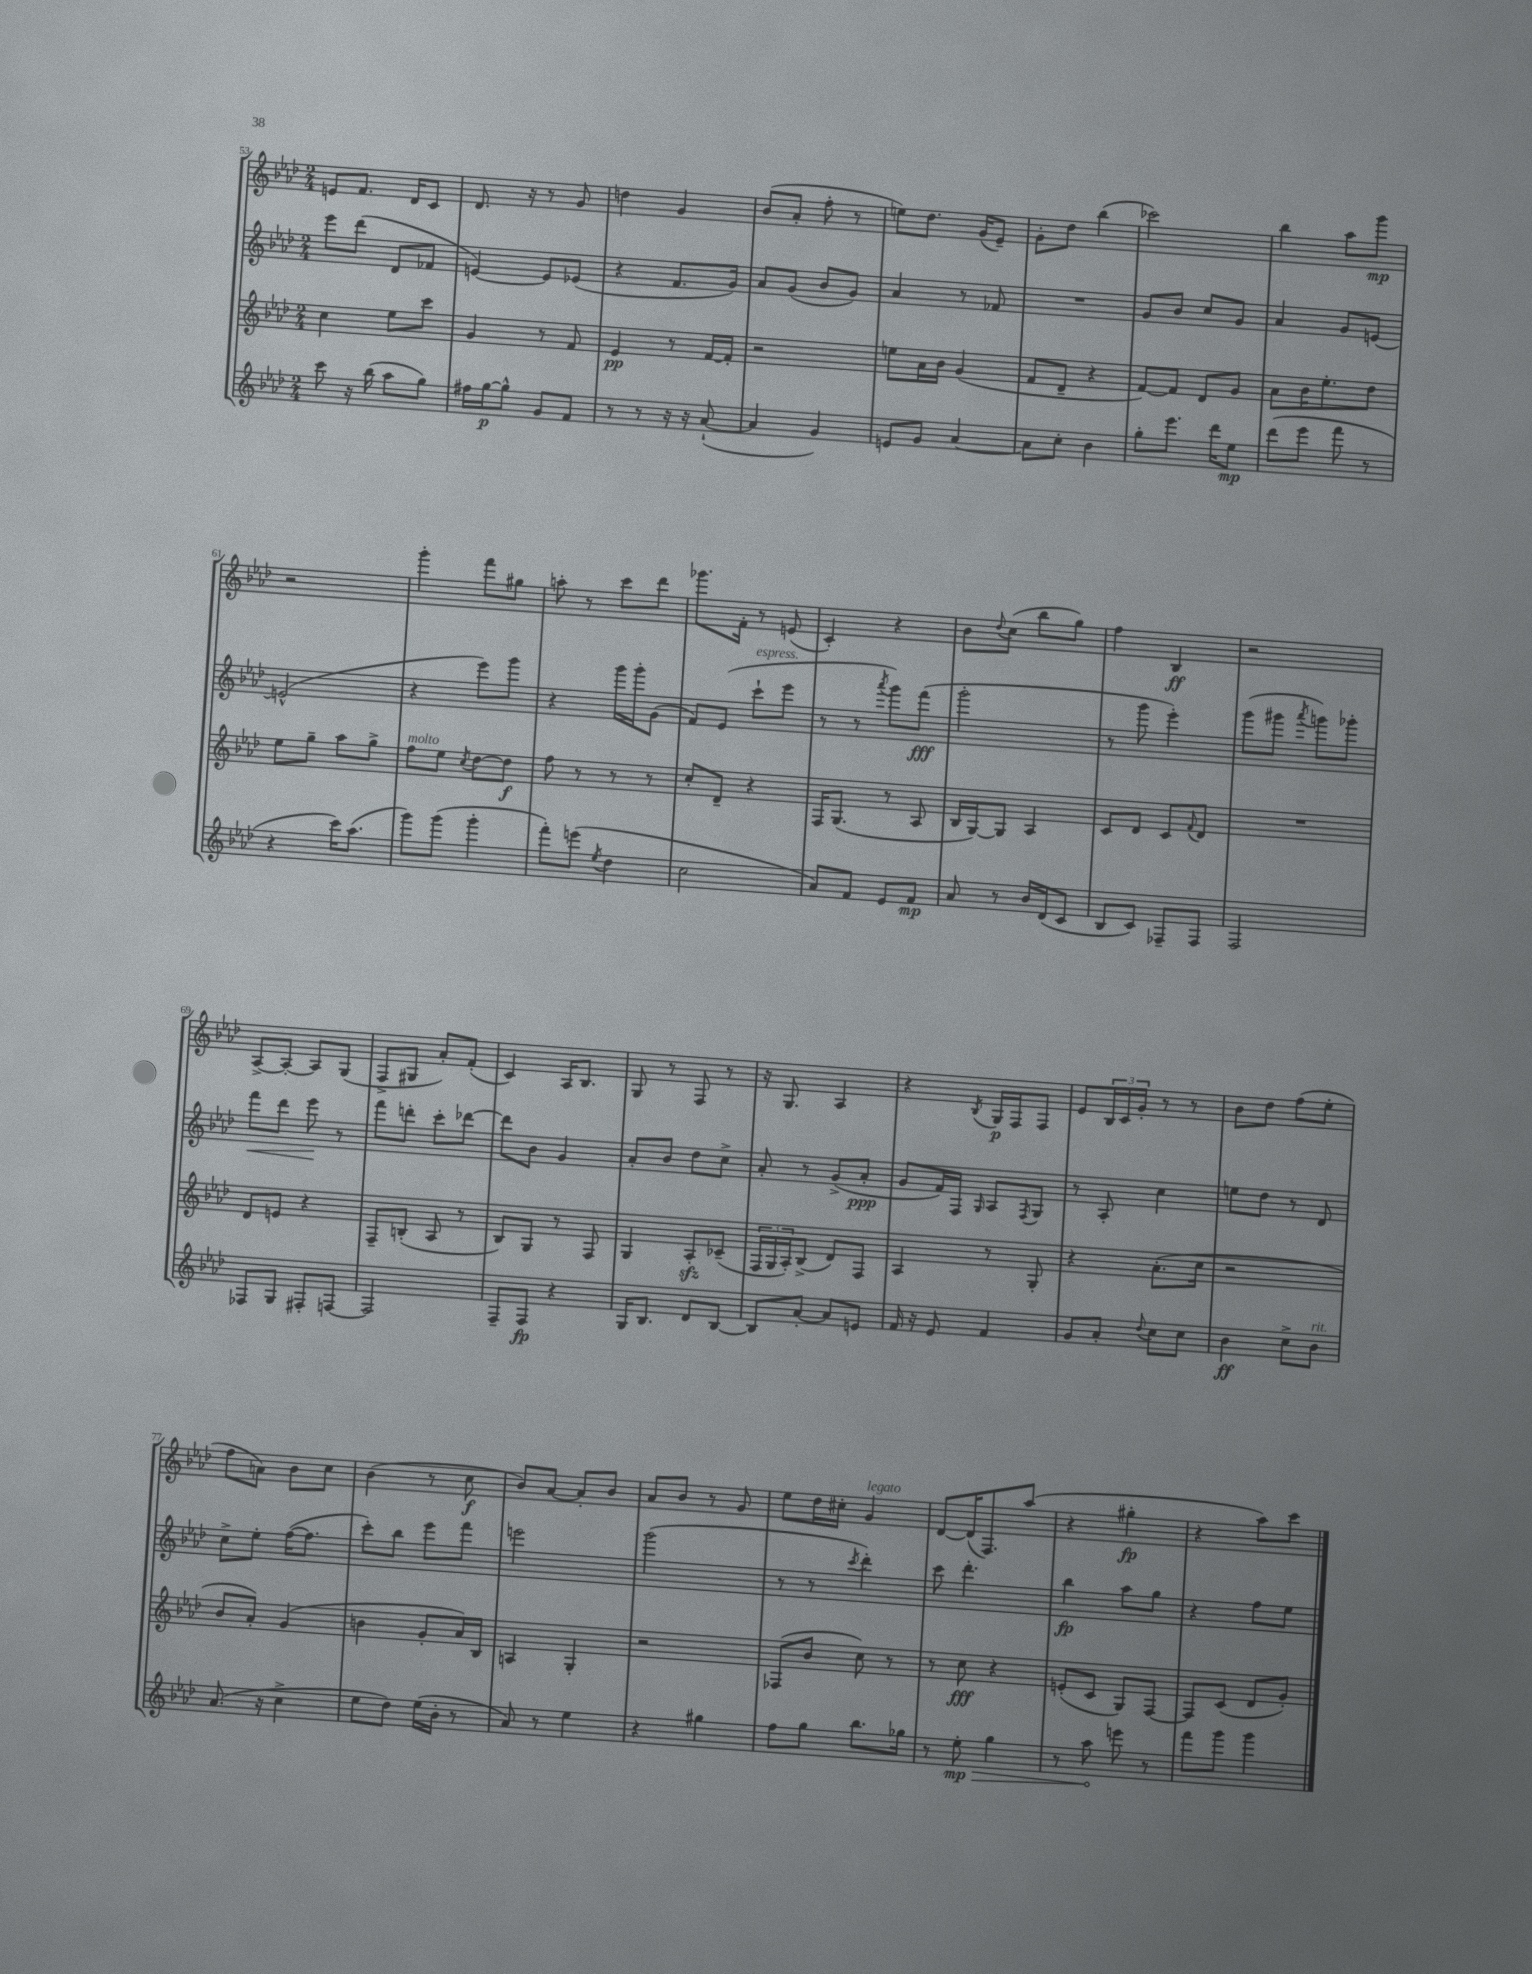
<<
\new StaffGroup <<
\new Staff = "s0" {
    \clef treble \key aes \major \numericTimeSignature \time 2/4
    e'8 f'8. des'16 c'8 |
    des'8. r16 r8 g'8 |
    d''4 g'4 |
    bes'8( aes'8-. f''8-. r8 |
    e''8) des''8. g'16( ees'8--) |
    g'8-. des''8 bes''4( |
    ces'''2) |
    bes''4 aes''8 g'''8\mp |
    r2 |
    g'''4-. f'''8 gis''8 |
    a''8-. r8 c'''8 des'''8 |
    ges'''8. f'16-. r8 e'8( |
    c'4-.) r4 |
    bes'8 \appoggiatura { des''8 } c''8( bes''8 g''8) |
    f''4 bes4\ff |
    r2 |
    aes8~-> aes8~-. aes8 g8( |
    f8-> gis8 aes'8-.) f'8-.( |
    c'4) aes16 bes8. |
    g8 r8 f8 r8 |
    r16 g8. aes4 |
    r4 \acciaccatura { bes8 } g16\p f16 f8 |
    ees'8 \tuplet 3/2 { bes16 c'16 g'16-. } r8 r8 |
    bes'8 des''8 f''8( ees''8-. |
    f''8 a'8) bes'8 c''8 |
    bes'4( r8 c''8\f |
    bes'8) aes'8~ aes'8-. bes'8 |
    aes'8 bes'8 r8 g'8 |
    ees''8 des''16 cis''16-. g'4^\markup { \italic "legato" } |
    des'8~ des'16( f8.) aes''8( |
    r4 gis''4-.\fp |
    r4 aes''8) c'''8 \bar "|." |
}
\new Staff = "s1" {
    \clef treble \key aes \major \numericTimeSignature \time 2/4
    ees'''8 des'''8( des'8 fes'8 |
    e'4~) e'8 ees'8( |
    r4 f'8. g'16) |
    aes'8 g'8( bes'8 g'8) |
    aes'4 r8 fes'8 |
    R2 |
    g'8 bes'8 c''8 g'8 |
    aes'4 g'8 e'8~ |
    e'2-^( |
    r4 ees'''8) g'''8 |
    r4 g'''16 g'''16-. g'8( |
    f'8) ees'8( c'''8-!^\markup { \italic "espress." } ees'''8 |
    r8 r8 \acciaccatura { aes'''8 } g'''8) f'''8\fff( |
    g'''2-. |
    r8 g'''8 ees'''4-.) |
    g'''8( gis'''8 \acciaccatura { aes'''8 } g'''8) ges'''8-. |
    f'''8\< des'''8 ees'''8\! r8 |
    f'''8 d'''8-. c'''8-. des'''8~ |
    des'''8 bes'8 g'4 |
    aes'8-. bes'8 des''8 c''8-> |
    aes'8-. r8 g'8->( aes'8-.\ppp |
    g'8 f'16) f16 \grace { g16 } aes8 \acciaccatura { f8 } g8 |
    r8 aes8-. c''4 |
    e''8 des''8 r8 des'8 |
    c''8-> ees''8-. f''16~( f''8. |
    c'''8-.) bes''8 ees'''8 f'''8 |
    e'''2 |
    g'''2( |
    r8 r8 \acciaccatura { c'''8 } des'''4-.) |
    c'''8 des'''4.-. |
    bes''4\fp aes''8 g''8 |
    r4 f''8 ees''8 \bar "|." |
}
\new Staff = "s2" {
    \clef treble \key aes \major \numericTimeSignature \time 2/4
    c''4 ees''8 c'''8 |
    g'4 r8 f'8 |
    ees'4\pp r8 f'16~ f'16-. |
    r2 |
    e''8 aes'16 bes'16 g'4( |
    f'8 des'8-- r4 |
    f'8~) f'8 des'8 g'8 |
    aes'8 bes'16 ees''8.-. des''8 |
    ees''8 g''8-- aes''8 g''8-> |
    f''8^\markup { \italic "molto" } ees''8 \acciaccatura { c''8 } des''8~ des''8\f |
    f''8 r8 r8 r8 |
    c''8-. des'8-- r4 |
    f16 g8.( r8 aes8 |
    bes16 g16~) g8 aes4 |
    c'8 des'8 c'8 \appoggiatura { f'8 } des'8 |
    R2 |
    des'8 e'8 r4 |
    f8-- b8-.( aes8 r8 |
    bes8) g8 r8 f8 |
    g4 aes8-.\sfz ces'8--( |
    \tuplet 3/2 { f16 g16 aes16-.) } bes8->( des'8) f8 |
    aes4 r8 g8-. |
    r4 aes'8.-.( c''16 |
    r2 |
    bes'8 aes'8-.) g'4( |
    b'4 g'8-. aes'16) bes16 |
    a4 g4-. |
    r2 |
    fes8( bes'8 c''8) r8 |
    r8 c''8\fff r4 |
    e'8-.( c'8 g8) f8~ |
    f8 c'8( des'8 g'8-.) \bar "|." |
}
\new Staff = "s3" {
    \clef treble \key aes \major \numericTimeSignature \time 2/4
    c'''8 r16 bes''16( aes''8 g''8) |
    fis''16 g''16~\p g''8-^ g'8 f'8 |
    r8 r8 r16 r16 aes'8~-!( |
    aes'4 g'4) |
    e'8 g'8 aes'4~ |
    aes'8 c''8-. bes'4 |
    g''8-. ees'''8. des'''16 ees''8\mp |
    des'''8( ees'''8 f'''8 r8 |
    r4 c'''16) aes''8.( |
    g'''8) g'''8( g'''4-. |
    f'''8-.) e'''8( \acciaccatura { ees''8 } des''4 |
    c''2 |
    aes'8) f'8 ees'8 f'8\mp |
    aes'8 r8 bes'16 des'16( c'8 |
    bes8 c'8) fes8-- fes8 |
    f2 |
    fes8 g8 fis8-. f8~ |
    f2 |
    f8-- f8\fp r4 |
    g16 bes8. des'8 bes8~ |
    bes8 aes'8~-. aes'8 e'8 |
    f'16 r16 ees'8 f'4 |
    g'8 aes'8-. \appoggiatura { des''8 } c''8 c''8 |
    bes'4\ff c''8-> bes'8^\markup { \italic "rit." } |
    aes'8.( r16 c''4-> |
    ees''8 des''8) ees''16( bes'16-. r8 |
    aes'8) r8 ees''4 |
    r4 gis''4 |
    f''8 g''8 bes''8. ges''16 |
    r8 \once \override Hairpin.circled-tip = ##t ees''8-.\mp\> g''4 |
    r8 aes''8\! e'''8 r8 |
    f'''8 g'''8 g'''4 \bar "|." |
}
>>
>>
\layout { \context { \Score currentBarNumber = #53 } }
